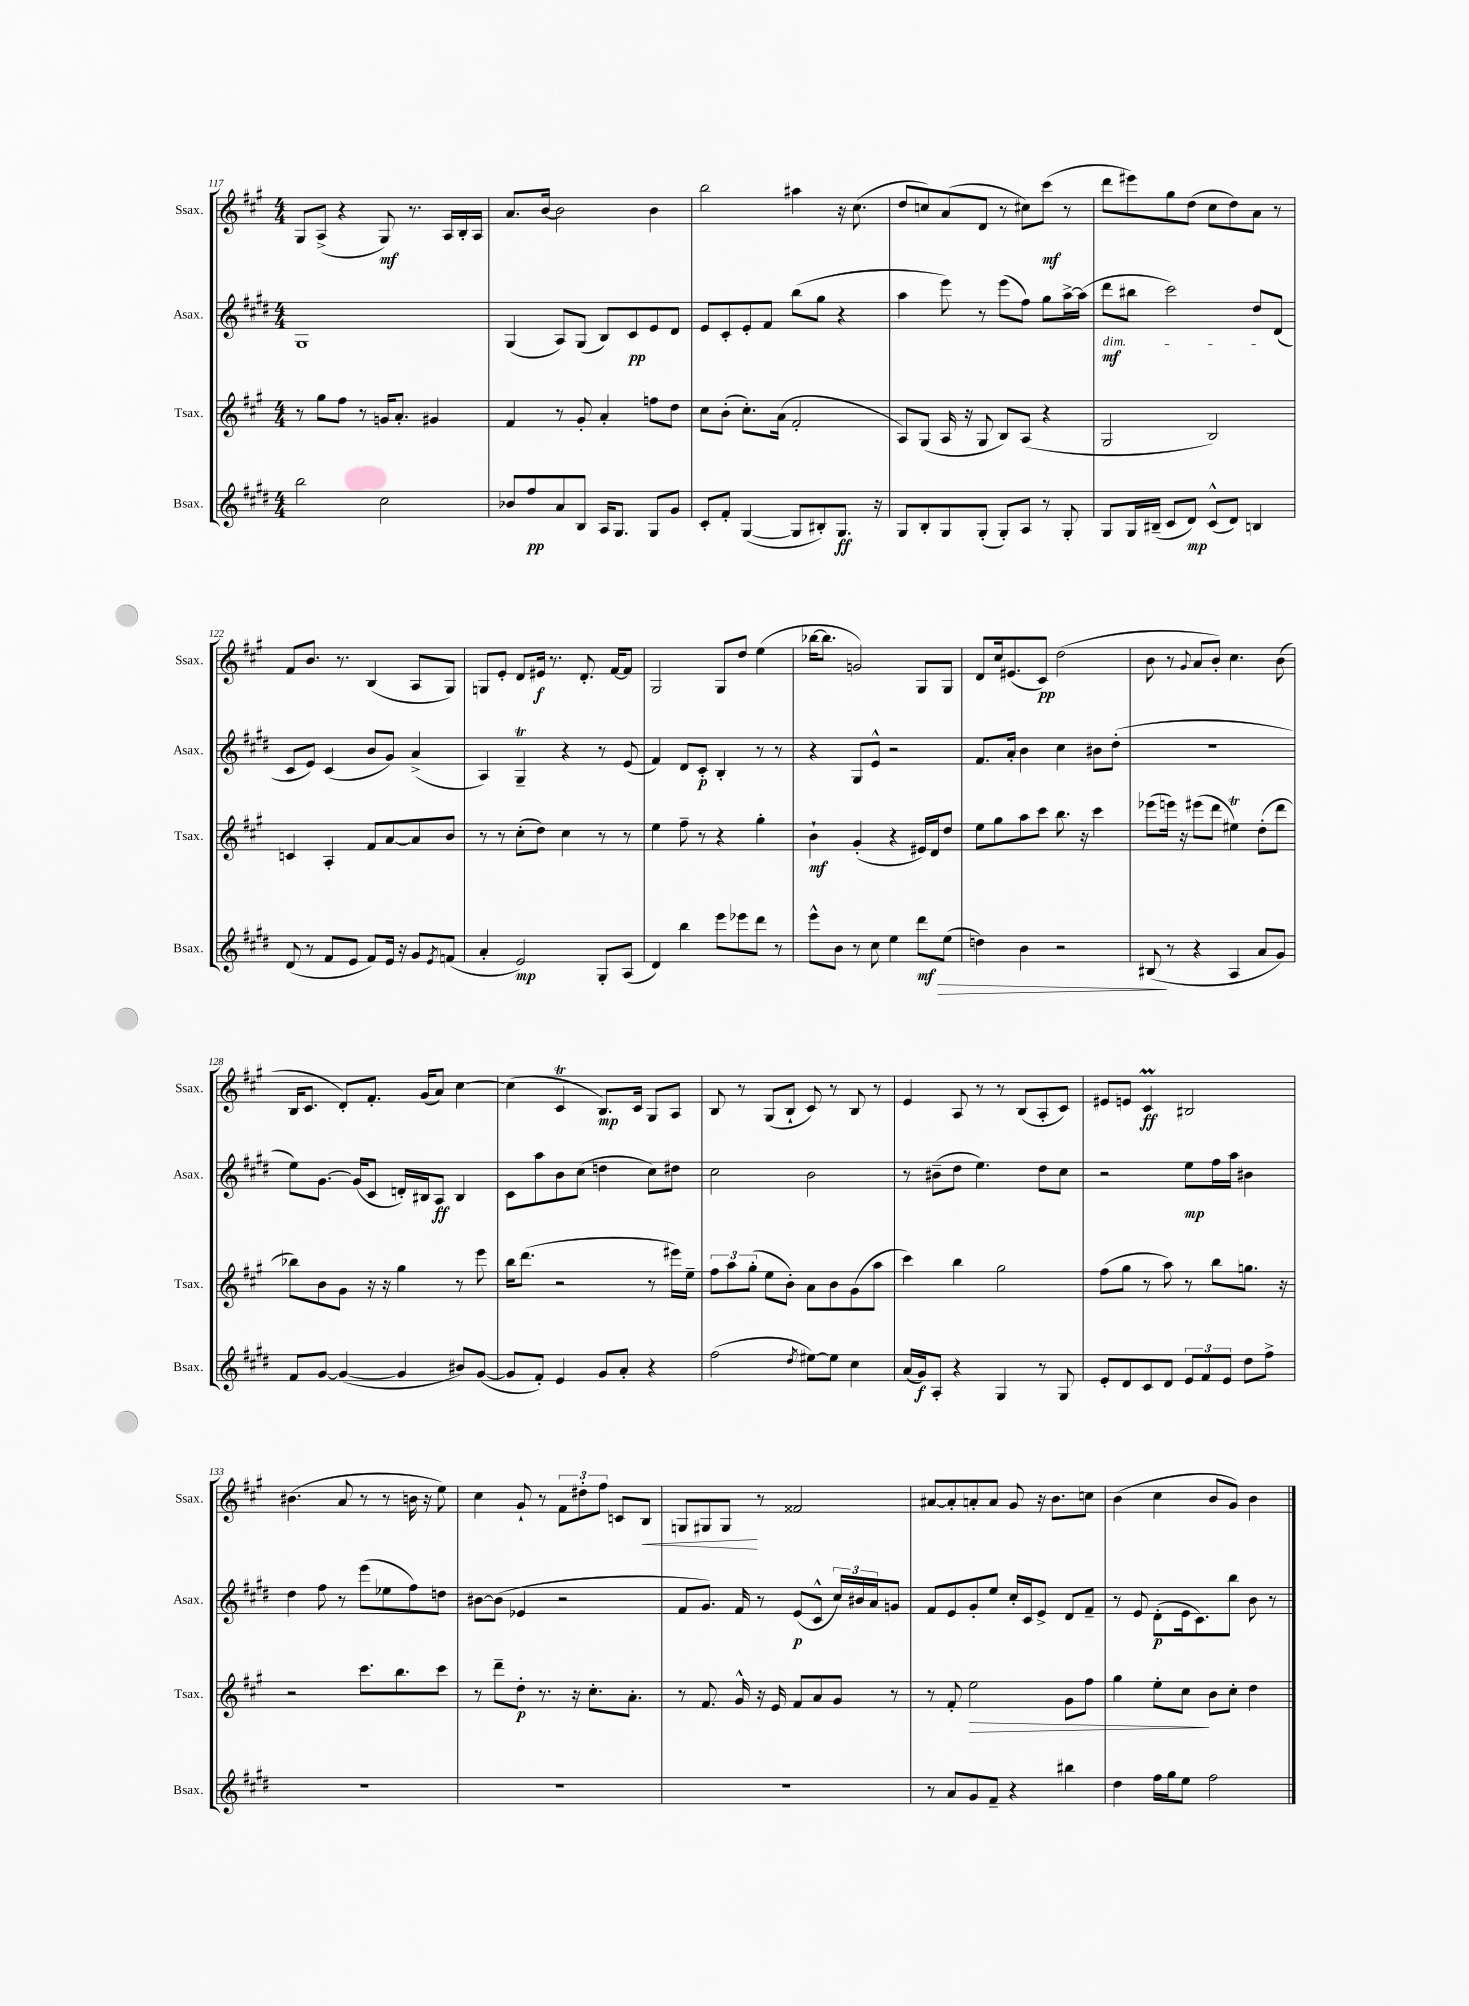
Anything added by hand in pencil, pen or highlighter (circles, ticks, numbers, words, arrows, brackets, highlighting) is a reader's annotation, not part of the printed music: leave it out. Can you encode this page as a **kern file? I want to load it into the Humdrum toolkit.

**kern	**dynam	**kern	**dynam	**kern	**dynam	**kern	**dynam
*part4	*part4	*part3	*part3	*part2	*part2	*part1	*part1
*staff4	*staff4	*staff3	*staff3	*staff2	*staff2	*staff1	*staff1
*I"Bsax.	*	*I"Tsax.	*	*I"Asax.	*	*I"Ssax.	*
*I'Bsax.	*	*I'Tsax.	*	*I'Asax.	*	*I'Ssax.	*
*clefG2	*	*clefG2	*	*clefG2	*	*clefG2	*
*k[f#c#g#d#]	*	*k[f#c#g#]	*	*k[f#c#g#d#]	*	*k[f#c#g#]	*
*M4/4	*	*M4/4	*	*M4/4	*	*M4/4	*
=117	=117	=117	=117	=117	=117	=117	=117
2bb\	.	8r	.	1G#	.	8G#/L	.
.	.	8gg#\L	.	.	.	(8A^/J	.
.	.	8ff#\J	.	.	.	4r	.
.	.	8r	.	.	.	.	.
2cc#\	.	16gn/KL	.	.	.	8G#/)	mf
.	.	8.a'/J	.	.	.	.	.
.	.	.	.	.	.	8.r	.
.	.	4g#X/	.	.	.	.	.
.	.	.	.	.	.	16A/LL	.
.	.	.	.	.	.	16B'/	.
.	.	.	.	.	.	16A/JJ	.
=118	=118	=118	=118	=118	=118	=118	=118
8b-X/L	.	4f#/	.	(4G#/	.	8.a/L	.
8ff#/	pp	.	.	.	.	.	.
.	.	.	.	.	.	[16b/Jk	.
8a/	.	8r	.	8A/L)	.	2b\]	.
8B/J	.	8g#'/	.	(8G#/J	.	.	.
16A/KL	.	4a'/	.	8B/L)	.	.	.
8.G#/J	.	.	.	.	.	.	.
.	.	.	.	8c#/	pp	.	.
8G#/L	.	8ffn\L	.	8e/	.	4b\	.
8g#/J	.	8dd\J	.	8d#/J	.	.	.
=119	=119	=119	=119	=119	=119	=119	=119
8c#'/L	.	8cc#\L	.	8e/L	.	2bb\	.
8f#'/J	.	(8b'\J	.	8c#'/	.	.	.
([4G#/	.	8.cc#'\L)	.	8e'/	.	.	.
.	.	.	.	8f#/J	.	.	.
.	.	(16a\Jk	.	.	.	.	.
8G#/L]	.	2f#'/	.	(8bb\L	.	4aa#X\	.
8B#X'/)	.	.	.	8gg#\J	.	.	.
8.G#/J	ff	.	.	4r	.	16r	.
.	.	.	.	.	.	(8.cc#\	.
16r	.	.	.	.	.	.	.
=120	=120	=120	=120	=120	=120	=120	=120
8G#/L	.	8A/L)	.	4aa\	.	8dd/L	.
8B'/	.	(8G#/J	.	.	.	8ccn/)	.
8G#/	.	16A/	.	8eee\)	.	(8a/	.
.	.	16r	.	.	.	.	.
(8G#'/J	.	8G#/	.	8r	.	8d/J	.
8G#'/L)	.	8B/L)	.	(8eee\L	.	8r	.
8A/J	.	(8A/J	.	8ff#\J)	.	8cc#X\L)	.
8r	.	4r	.	8gg#\L	.	(8ccc#\J	mf
8G#'/	.	.	.	[16aa^\L	.	8r	.
.	.	.	.	(16aa\JJ]	.	.	.
=121	=121	=121	=121	=121	=121	=121	=121
!	!	!	!	!LO:TX:b:i:t=dim.	!	!	!
8G#/L	.	2G#/	.	8ddd#\L	mf	8ddd\L	.
16G#/L	.	.	.	8bb#X\J	.	8eee#X\)	.
(16B#X~/JJ	.	.	.	.	.	.	.
8c#/L	.	.	.	2ccc#\)	.	8gg#\	.
8d#/J)	mp	.	.	.	.	(8dd\J	.
(8c#^^/L	.	2B/)	.	.	.	8cc#\L	.
8d#/J)	.	.	.	.	.	8dd\)	.
4Bn/	.	.	.	8dd#/L	.	8a\J	.
.	.	.	.	(8d#/J	.	8r	.
!!LO:LB:g=z
=122	=122	=122	=122	=122	=122	=122	=122
(8d#/	.	4cn/	.	8c#/L	.	8f#/L	.
8r	.	.	.	8e/J)	.	8.b/J	.
8f#/L	.	4A'/	.	(4c#/	.	.	.
.	.	.	.	.	.	8.r	.
8e/J	.	.	.	.	.	.	.
8f#/L)	.	8f#/L	.	8b/L	.	(4B/	.
16e/Jk	.	[8a/	.	8g#/J)	.	.	.
16r	.	.	.	.	.	.	.
8g#/L	.	8a/]	.	(4a^/	.	8A/L	.
8qe/	.	.	.	.	.	.	.
(8fn/J	.	8b/J	.	.	.	8G#/J)	.
=123	=123	=123	=123	=123	=123	=123	=123
4a'/	.	8r	.	4A/)	.	8Gn/L	.
.	.	8r	.	.	.	8e'/J	.
2e/)	mp	(8cc#'\L	.	4G#t~/	.	8d/L	.
.	.	8dd\J)	.	.	.	16e#X/Jk	f
.	.	.	.	.	.	8.r	.
.	.	4cc#\	.	4r	.	.	.
.	.	.	.	.	.	8.d'/	.
8G#'/L	.	8r	.	8r	.	.	.
.	.	.	.	.	.	[16f#/KL	.
(8A/J	.	8r	.	(8e/	.	8f#/J]	.
=124	=124	=124	=124	=124	=124	=124	=124
4d#/)	.	4ee\	.	4f#/)	.	2G#/	.
4bb\	.	8ff#~\	.	8d#/L	.	.	.
.	.	8r	.	8c#'/J	p	.	.
8eee\L	.	4r	.	4B'/	.	8G#/L	.
8eee-X\	.	.	.	.	.	8dd/J	.
8ddd#\J	.	4gg#'\	.	8r	.	(4ee\	.
8r	.	.	.	8r	.	.	.
=125	=125	=125	=125	=125	=125	=125	=125
8eee^^\L	.	4b`\	mf	4r	.	[16bb-X\KL	.
.	.	.	.	.	.	8.bb-\J]	.
8b\J	.	.	.	.	.	.	.
8r	.	(4g#'/	.	8G#/L	.	2gn/)	.
8cc#\	.	.	.	8e^^/J	.	.	.
4ee\	.	4r	.	2r	.	.	.
!	!LO:HP:b	!	!	!	!	!	!
8ddd#\L	> mf	16e#X/LL)	.	.	.	8G#/L	.
.	.	16d/J	.	.	.	.	.
(8ee\J	.	8dd/J	.	.	.	8G#/J	.
=126	=126	=126	=126	=126	=126	=126	=126
4ddn\)	.	8ee\L	.	8.f#/L	.	8d/L	.
.	.	8gg#\	.	.	.	16cc#/k	.
.	.	.	.	16a'/Jk	.	(8.e#X/	.
4b\	.	8aa\	.	4b\	.	.	.
.	.	8ccc#\J	.	.	.	8c#/J)	pp
2r	.	8.bb\	.	4cc#\	.	(2dd\	.
.	.	16r	.	.	.	.	.
.	.	4ccc#\	.	8b#X\L	.	.	.
.	.	.	.	(8dd#'\J	.	.	.
=127	=127	=127	=127	=127	=127	=127	=127
(8B#X/	.	(8eee-X\L	.	1r	.	8b\	.
8r	]	16eeen\Jk)	.	.	.	8r	.
.	.	16r	.	.	.	.	.
.	.	.	.	.	.	8qqg#/	.
4r	.	(8eee#X\L	.	.	.	8a/L	.
.	.	8ddd\J	.	.	.	8b'/J)	.
4A/	.	4ee#Xt\)	.	.	.	4.cc#\	.
8a/L	.	(8dd'\L	.	.	.	.	.
8g#/J)	.	8ddd\J	.	.	.	(8b\	.
!!LO:LB:g=z
=128	=128	=128	=128	=128	=128	=128	=128
8f#/L	.	8bb-X\L)	.	8ee\L)	.	16B/KL	.
.	.	.	.	.	.	8.c#/J	.
[8g#/J	.	8b\	.	[8.g#\J	.	.	.
(4g#/_	.	8g#\J	.	.	.	8d'/L)	.
.	.	.	.	(16g#/KL]	.	.	.
.	.	16r	.	8c#/J	.	8.f#'/J	.
.	.	16r	.	.	.	.	.
4g#/]	.	4gg#\	.	16dn'/LL)	.	.	.
.	.	.	.	16B#X/J	.	(16g#/KL	.
.	.	.	.	8A/J	ff	8a/J)	.
8b#X/L)	.	8r	.	4B#/	.	[4cc#\	.
([8g#/J	.	8eee\	.	.	.	.	.
=129	=129	=129	=129	=129	=129	=129	=129
8g#/L]	.	16bb\KL	.	8c#\L	.	(4cc#\]	.
.	.	(8.ddd\J	.	.	.	.	.
8f#'/J)	.	.	.	8aa\	.	.	.
4e/	.	2r	.	8b\	.	4c#t/	.
.	.	.	.	(8cc#\J	.	.	.
8g#/L	.	.	.	4ddn\	.	8.B/L)	mp
8a'/J	.	.	.	.	.	.	.
.	.	.	.	.	.	16c#/Jk	.
4r	.	8r	.	8cc#\L)	.	8G#/L	.
.	.	16eee#X\LL)	.	8dd#X\J	.	8A/J	.
.	.	16ee~\JJ	.	.	.	.	.
=130	=130	=130	=130	=130	=130	=130	=130
(2ff#\	.	12ff#\L	.	2cc#\	.	8B/	.
.	.	12aa\	.	.	.	.	.
.	.	.	.	.	.	8r	.
.	.	(12gg#'\J	.	.	.	.	.
.	.	8ee\L	.	.	.	(8G#/L	.
.	.	8b'\J)	.	.	.	8B`/J	.
8qdd#/	.	.	.	.	.	.	.
[8ee#X\L)	.	8a\L	.	2b\	.	8c#/)	.
8ee#\J]	.	8b\	.	.	.	8r	.
4cc#\	.	(8g#\	.	.	.	8B/	.
.	.	8aa\J	.	.	.	8r	.
=131	=131	=131	=131	=131	=131	=131	=131
(16a/LL	.	4ccc#\)	.	8r	.	4e/	.
16g#/J)	f	.	.	.	.	.	.
8A'/J	.	.	.	(8b#X~\L	.	.	.
4r	.	4bb\	.	8dd#\J	.	8A/	.
.	.	.	.	4.ee\)	.	8r	.
4G#/	.	2gg#\	.	.	.	8r	.
.	.	.	.	.	.	(8B/L	.
8r	.	.	.	8dd#\L	.	8A'/	.
8G#/	.	.	.	8cc#\J	.	8c#/J)	.
=132	=132	=132	=132	=132	=132	=132	=132
8e'/L	.	(8ff#\L	.	2r	.	8e#X/L	.
8d#/	.	8gg#\J	.	.	.	8en/J	.
8c#/	.	8r	.	.	.	4c#m/	ff
8d#/J	.	8aa\)	.	.	.	.	.
12e/L	.	8r	.	8ee\L	mp	2B#X/	.
12f#/	.	.	.	.	.	.	.
.	.	8bb\L	.	16ff#\L	.	.	.
12e/J	.	.	.	.	.	.	.
.	.	.	.	16aa\JJ	.	.	.
8dd#\L	.	8.ggn\J	.	4b#X\	.	.	.
8ff#^\J	.	.	.	.	.	.	.
.	.	16r	.	.	.	.	.
!!LO:LB:g=z
=133	=133	=133	=133	=133	=133	=133	=133
1r	.	2r	.	4dd#\	.	(4.b#X\	.
.	.	.	.	8ff#\	.	.	.
.	.	.	.	8r	.	8a/	.
.	.	8.ccc#\L	.	(8eee\L	.	8r	.
.	.	.	.	8ee-X\	.	8r	.
.	.	8.bb\	.	.	.	.	.
.	.	.	.	8ff#\)	.	16bn\	.
.	.	.	.	.	.	16r	.
.	.	8ccc#\J	.	8ddn\J	.	8ee\)	.
=134	=134	=134	=134	=134	=134	=134	=134
1r	.	8r	.	[8b#X\L	.	4cc#\	.
.	.	8ddd~\L	.	(8b#\J]	.	.	.
.	.	8dd'\J	p	4e-X/	.	8g#`/	.
.	.	8.r	.	.	.	8r	.
.	.	.	.	2r	.	12f#\L	.
.	.	16r	.	.	.	.	.
.	.	.	.	.	.	12dd#X'\	.
.	.	8.cc#'\L	.	.	.	.	.
.	.	.	.	.	.	12ff#\J	.
.	.	.	.	.	.	8cn/L	.
.	.	8.a'\J	.	.	.	.	.
!	!	!	!	!	!	!	!LO:HP:b
.	.	.	.	.	.	8B/J	<
=135	=135	=135	=135	=135	=135	=135	=135
1r	.	8r	.	8f#/L	.	8Gn/L	.
.	.	8.f#/	.	8.g#/J)	.	8G#X/	.
.	.	.	.	.	.	8G#/J	.
.	.	16g#^^/	.	16f#/	.	.	.
.	.	16r	.	8r	.	8r	[
.	.	16e/	.	.	.	.	.
.	.	8f#/L	.	(8e/L	p	2f##X/	.
.	.	8a/	.	8c#^^/J	.	.	.
.	.	8g#/J	.	24cc#/LL)	.	.	.
.	.	.	.	24b#X/	.	.	.
.	.	.	.	24a/J	.	.	.
.	.	8r	.	8gn/J	.	.	.
=136	=136	=136	=136	=136	=136	=136	=136
8r	.	8r	.	8f#/L	.	[8a#X/L	.
8a/L	.	8f#'/	.	8e/	.	8a#'/]	.
!	!	!	!LO:HP:b	!	!	!	!
8g#/	.	2ee\	>	8g#'/	.	8an'/	.
8f#~/J	.	.	.	8ee/J	.	8a/J	.
4r	.	.	.	16cc#'/LL	.	8g#/	.
.	.	.	.	16c#/J	.	.	.
.	.	.	.	8e^/J	.	16r	.
.	.	.	.	.	.	8.b\L	.
4bb#X\	.	8g#\L	.	8d#/L	.	.	.
.	.	8ff#\J	.	8f#~/J	.	8ccn\J	.
=137	=137	=137	=137	=137	=137	=137	=137
4dd#\	.	4gg#\	.	8r	.	(4b\	.
.	.	.	.	8e/	.	.	.
16ff#\LL	.	8ee'\L	.	(8d#'\L	p	4cc#\	.
16gg#\J	.	.	.	.	.	.	.
8ee\J	.	8cc#\J	.	16e\k	.	.	.
.	.	.	.	8.c#\)	.	.	.
2ff#\	.	8b\L	]	.	.	8b/L	.
.	.	8cc#'\J	.	8bb\J	.	8g#/J)	.
.	.	4dd\	.	8b\	.	4b\	.
.	.	.	.	8r	.	.	.
==	==	==	==	==	==	==	==
*-	*-	*-	*-	*-	*-	*-	*-
